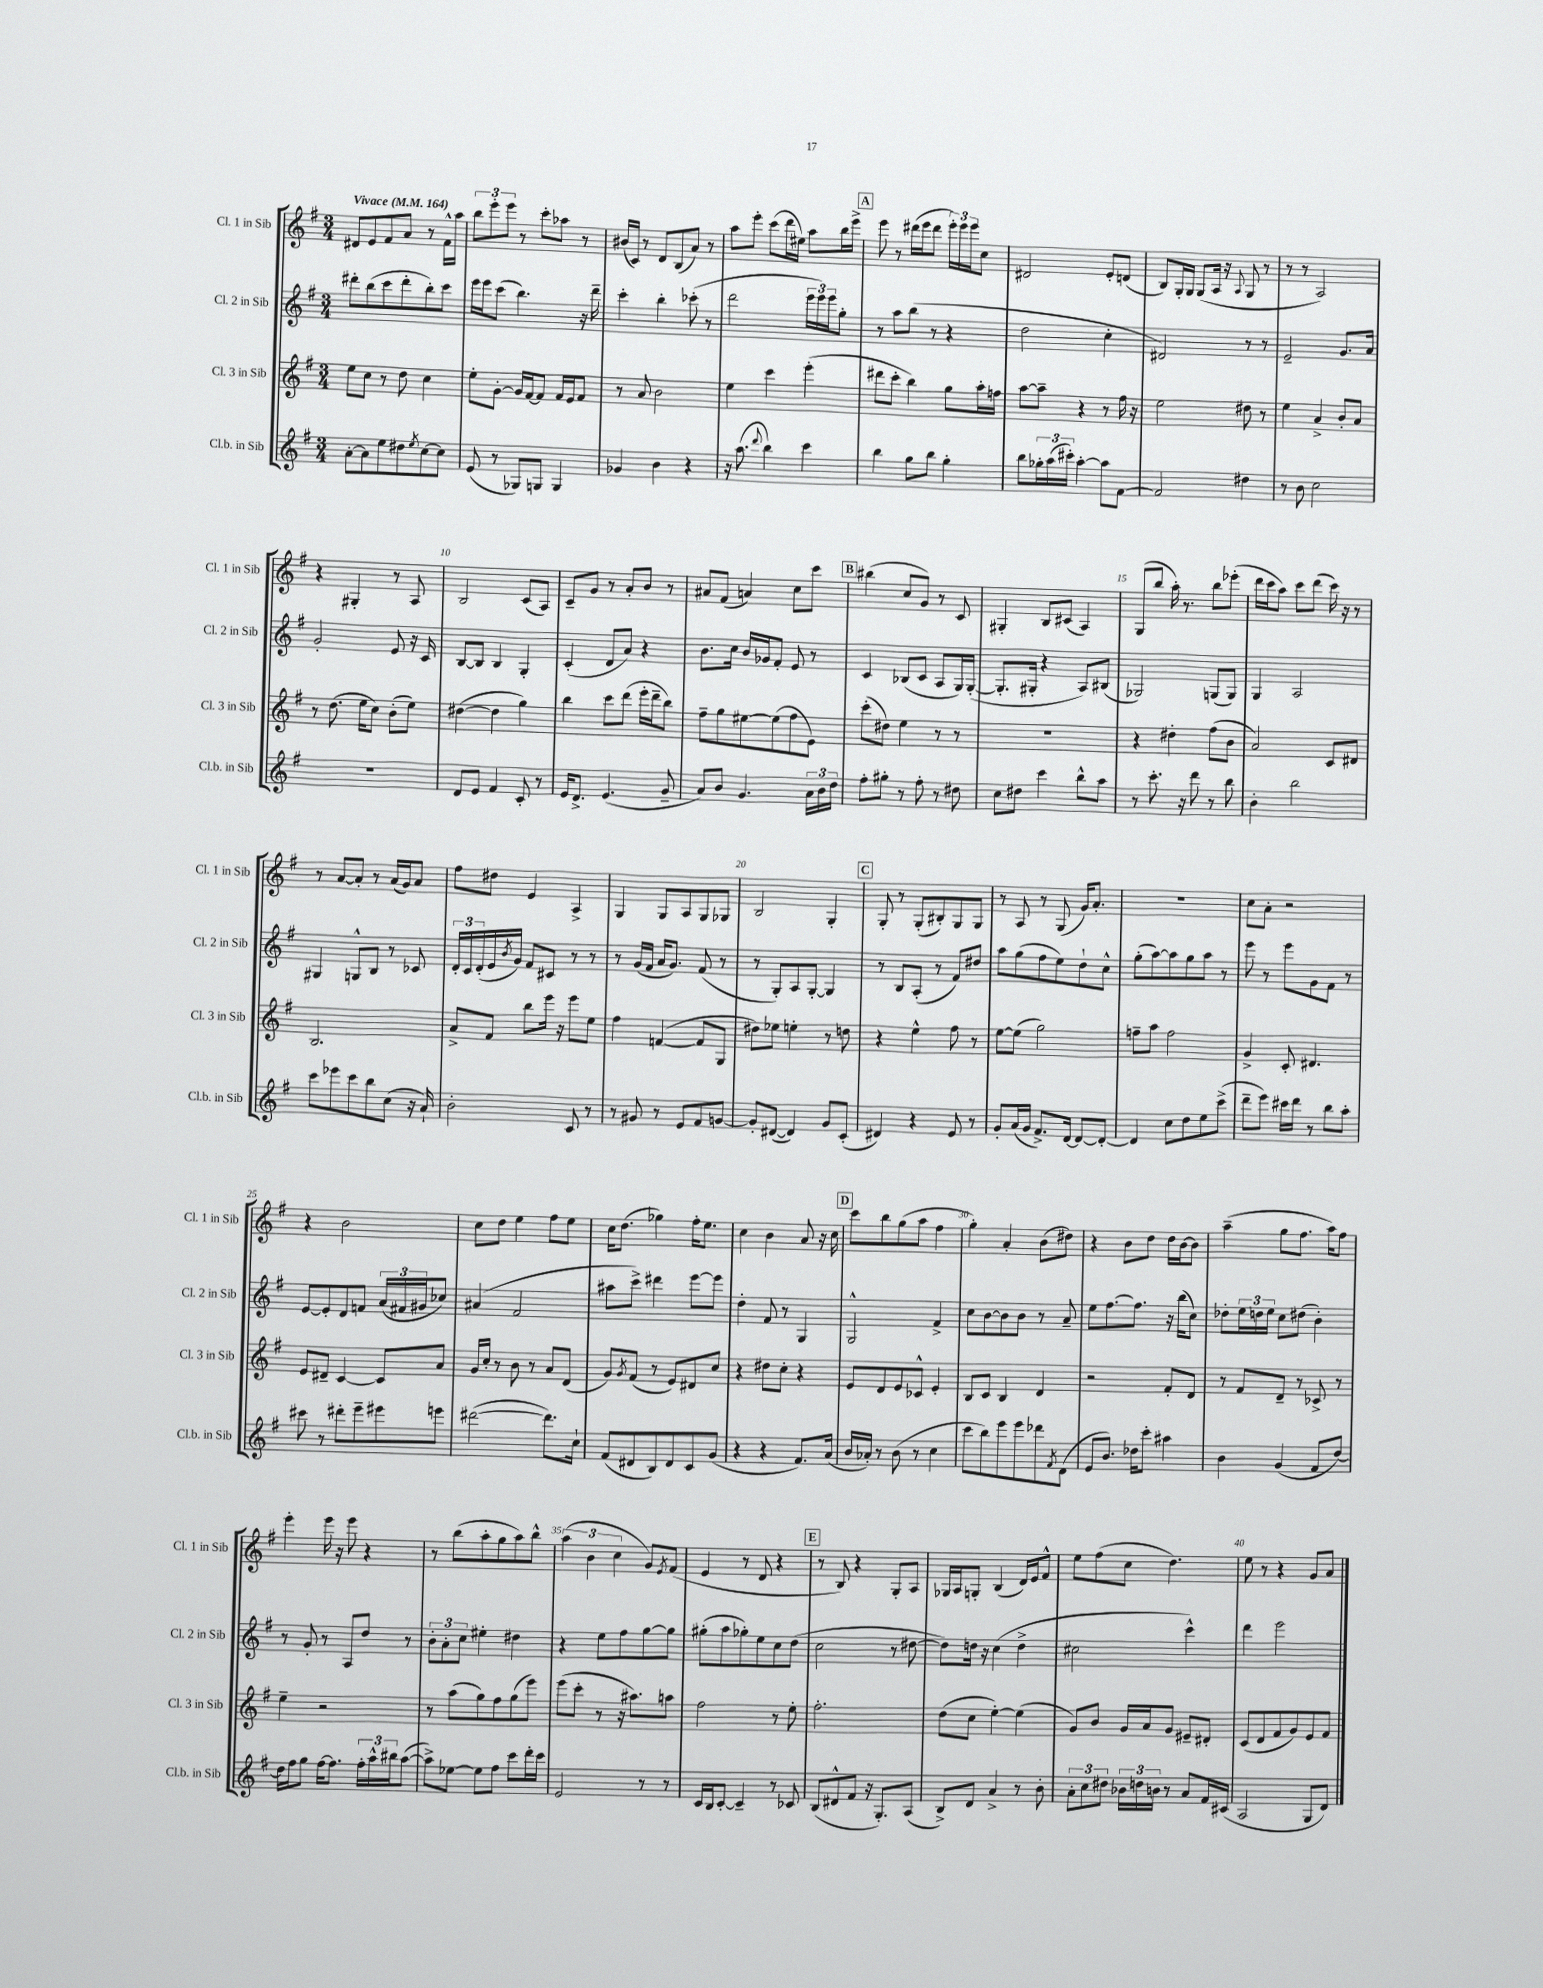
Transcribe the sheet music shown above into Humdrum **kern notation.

**kern	**kern	**kern	**kern
*part4	*part3	*part2	*part1
*staff4	*staff3	*staff2	*staff1
*I"Cl.b. in Sib	*I"Cl. 3 in Sib	*I"Cl. 2 in Sib	*I"Cl. 1 in Sib
*I'Cl.b. in Sib	*I'Cl. 3 in Sib	*I'Cl. 2 in Sib	*I'Cl. 1 in Sib
*clefG2	*clefG2	*clefG2	*clefG2
*k[f#]	*k[f#]	*k[f#]	*k[f#]
*M3/4	*M3/4	*M3/4	*M3/4
*MM164	*MM164	*MM164	*MM164
=1	=1	=1	=1
!	!	!	!LO:TX:a:B:t=Vivace
[8a'\L	8ee\L	8ddd#X'\L	8d#X/L
8a\]	8cc\J	(8bb\	8e/
8ee\	8r	8ccc\	8f#/
8dd#X\	8dd\	8ddd#'\	8a/J
8qee/	.	.	.
[8cc\	4cc\	8bb'\)	8r
8cc\J]	.	8ccc\J	16f#^^\LL
.	.	.	16aa\JJ
=2	=2	=2	=2
(8e/	8ee'\L	16eee\LL	12bb\L
.	.	16eee\J	.
.	.	.	12eee'\
8r	[8g'\J	(8ccc\J	.
.	.	.	12eee\J
8G-X/L)	16g/LL]	4.bb\)	8r
.	[16f#/J	.	.
8Gn/J	8f#/J]	.	8ccc'\L
4G/	16f#/LL	.	8aa-X\J
.	16e/J	.	.
.	8f#/J	16r	8r
.	.	16ddd~\	.
=3	=3	=3	=3
4g-X/	8r	4ccc'\	(16b#X/LL
.	.	.	16c/JJ)
.	8a/	.	8r
4b\	2b\	4bb'\	8d/L
.	.	.	(8B/
4r	.	(8ccc-X'\	8a/J)
.	.	8r	8r
=4	=4	=4	=4
16r	4ee\	2ddd\	8aa\L
(8.aa\	.	.	.
.	.	.	8eee'\J
8qqddd/	.	.	.
4bb\)	4ccc\	.	(8ccc\L
.	.	.	16ddd\L
.	.	.	16ee#X\JJ)
4ccc\	(4eee'\	24eee\LL	8aa\L
.	.	24eee\)	.
.	.	24eee\J	.
.	.	8gg'\J	16bb\L
.	.	.	16eee^\JJ
!!LO:REH:place=s1:t=A
=5	=5	=5	=5
4bb\	8ddd#X\L	8r	8eee\
.	8ccc'\J	8aa\L	8r
8gg\L	4bb\)	(8bb\J	(16ddd#X\LL
.	.	.	16eee\J
8bb\J	.	8r	8ddd#\J
4gg'\	8gg\L	4r	24eee'\LL)
.	.	.	24eee\
.	.	.	24eee\J
.	16aa'\L	.	8cc\J
.	16ffn\JJ	.	.
=6	=6	=6	=6
8bb\L	[8aa\L	2dd\	2d#X/
24gg-X'\L	8aa~\J]	.	.
(24aa\	.	.	.
24ccc#X'\JJ)	.	.	.
[4aa'\	4r	.	.
8aa\L]	8r	4cc'\	8e'/L
[8f#\J	16ff#\	.	(8dn/J
.	16r	.	.
=7	=7	=7	=7
2f#/]	2ee\	2d#X/)	8B/L)
.	.	.	16G'/L
.	.	.	16G/JJ
.	.	.	(8G/L
.	.	.	16A/Jk
.	.	.	16r
.	.	.	8qqA/
4dd#X\	8dd#X\	8r	8G/
.	8r	8r	8r
=8	=8	=8	=8
8r	4ee\	2e~/	8r
8b\	.	.	8r
2cc\	4a^/	.	2A/)
.	8b'/L	8.g/L	.
.	8a/J	.	.
.	.	16a/Jk	.
!!LO:LB:g=z
=9	=9	=9	=9
2.r	8r	2g'/	4r
.	(8.dd\	.	.
.	.	.	4G#X'/
.	16ee\KL	.	.
.	8cc\J)	.	.
.	(8b'\L	8e/	8r
.	8ee\J)	16r	8A/
.	.	16c/	.
=10	=10	=10	=10
8d/L	([4dd#X\	[8B/L	2B/
8e/J	.	8B/J]	.
4f#/	4dd#\]	4B/	.
8c'/	4gg\)	4G'/	(8c/L
8r	.	.	8A/J)
=11	=11	=11	=11
16e/KL	4bb\	(4c'/	8c~/L
8.d^/J	.	.	.
.	.	.	8g/J
(4.e/	8ccc\L	8d/L	8r
.	(8ddd\J	8a/J)	8a'/L
.	16eee'\LL	4r	8b/J
.	16ddd~\J	.	.
8g~/	8bb\J)	.	8r
=12	=12	=12	=12
8a/L)	8ff#~\L	8.b\L	8a#X/L
8b/J	8gg\	.	(8f#/J
.	.	16cc\Jk	.
4.g/	[8ee#X\	16b/LL	4an/)
.	.	16g-X/J	.
.	(8ee#\]	8f#'/J	.
.	8ff#\	8e/	8cc\L
24a\LL	8e\J)	8r	8ccc\J
24b\	.	.	.
24dd\JJ	.	.	.
!!LO:REH:place=s1:t=B
=13	=13	=13	=13
8ff#'\L	(8ccc'\L	4c/	(4bb#X\
8gg#X'\J	8dd#X\J)	.	.
8r	4ee\	(8B-X/L	8cc/L
8ff#'\	.	8c/J	8g/J)
8r	8r	8A/L	8r
8dd#X\	8r	16G/L)	8c/
.	.	([16G'/JJ	.
=14	=14	=14	=14
8cc\L	2.r	8.G'/L]	4G#X'/
8dd#X\J	.	.	.
.	.	16G#X'/Jk	.
4ccc\	.	4r	8B/L
.	.	.	(8c#X/J
8bb^^\L	.	8A/L)	4A/)
8aa\J	.	(8B#X/J	.
=15	=15	=15	=15
8r	4r	2G-X/)	(8G/L
8.ccc'\	.	.	8bb/J
.	4dd#X'\	.	16aa'\)
16r	.	.	8.r
8ddd\	.	.	.
8r	(8ff#\L	(8Gn/L	8bb\L
8bb\	8b\J	8G/J)	(8eee-X'\J
=16	=16	=16	=16
4b'\	2a/)	4G/	16ddd\LL
.	.	.	16ccc\J
.	.	.	8aa\J)
2bb\	.	2A/	8ccc\L
.	.	.	(8ddd\J
.	8c/L	.	16ccc\)
.	.	.	16r
.	8d#X/J	.	8r
!!LO:LB:g=z
=17	=17	=17	=17
8ccc\L	2.B/	4G#X/	8r
8eee-X\	.	.	[8a/L
8ccc\	.	8Gn^^/L	8a'/J]
8bb\	.	8B/J	8r
(8cc\J	.	8r	(16a/LL
.	.	.	16g/J)
16r	.	8c-X/	8a/J
16a`/)	.	.	.
=18	=18	=18	=18
2b'\	8a^/L	24d'/LL	8ff#\L
.	.	24c/	.
.	.	(24d'/	.
.	8f#/J	16e/	8dd#X\J
.	.	8qb/	.
.	.	16g/JJ)	.
.	8bb\L	8f#/L	4e/
.	16eee\Jk	8c#X/J	.
.	16r	.	.
8c/	8eee\L	8r	4A^/
8r	8ee\J	8r	.
=19	=19	=19	=19
8r	4ff#\	8r	4G/
8g#X/	.	(16g/LL	.
.	.	16f#/JJ	.
8r	([4fn/	16a/KL	8G/L
.	.	8.g/J)	.
8e/L	.	.	8A/
8f#/	8f/L]	(8f#/	8G/
[8gn/J	8G/J	8r	8G-X/J
=20	=20	=20	=20
8g'/L]	8dd#X\L)	8r	2B/
([8d#X/J	8ee-X\J	8G'/L)	.
4d#/])	4een'\	8A/	.
.	.	[8G'/J	.
8g/L	8r	4G/]	4G'/
(8c'/J	8ddn\	.	.
!!LO:REH:place=s1:t=C
=21	=21	=21	=21
4d#X/)	4r	8r	8G'/
.	.	8B/L	8r
4r	4ee^^\	(8A'/J	(8G'/L
.	.	8r	8B#X'/)
8e/	8ff#\	8f#/L)	8G/
8r	8r	8dd#X/J	8G/J
=22	=22	=22	=22
8g'/L	[8ee\L	8aa\L	8r
(16a/L	(8ee\J]	(8gg\	8A/
16g/JJ	.	.	.
8.f#^/L)	2gg\)	8ff#\	8r
.	.	8ee\)	(8G/
[16d/Jk	.	.	.
8d/L_	.	8dd`\	16g/KL)
.	.	.	8.a'/J
8d'/J_	.	8cc^^\J	.
=23	=23	=23	=23
4d/]	8ffn~\L	(8gg'\L	2.r
.	8aa\J	[8aa\)	.
8cc\L	2ff\	8aa\]	.
8dd\	.	8gg\	.
8ee\	.	8aa\J	.
(8ccc^\J	.	8r	.
=24	=24	=24	=24
8ddd~\L	4g^/	8eee\	8cc\L
8eee\J)	.	8r	8a'\J
16ccc#X\LL	8c'/	8eee\L	2r
16ddd\JJ	.	.	.
8r	4.d#X/	8g\	.
8bb\L	.	8f#\J	.
8aa'\J	.	8r	.
!!LO:LB:g=z
=25	=25	=25	=25
8ccc#X\	8e/L	[8e/L	4r
8r	8d#X~/J	8e'/]	.
8ddd#X'\L	[4c/	8d/	2b\
8eee~\	.	8fn/J	.
8eee#X\	8c/L]	(24a/LL	.
.	.	24f#X/	.
.	.	24g#X/J	.
8eeen\J	8a/J	8cc-X/J)	.
=26	=26	=26	=26
([2ddd#X\	16g/LL	(4a#X/	8cc\L
.	16cc'/JJ	.	.
.	8r	.	8dd\J
.	8b\	2f#/	4ee\
.	8r	.	.
8.ddd#\L])	8a/L	.	8ff#\L
.	(8d/J	.	8ee\J
16cc`\Jk	.	.	.
=27	=27	=27	=27
(8f#/L	8g/L)	8aa#X\L	16cc\KL
.	.	.	(8.dd\J
.	8qg/	.	.
8d#X/	(8f#/J	8ccc^\J)	.
8B/)	8r	4ddd#X\	4gg-X\)
8d#/	8e/L)	.	.
8c/	8d#X/	[8eee\L	16ff#'\KL
.	.	.	8.ee\J
(8g/J	8cc/J	8eee\J]	.
=28	=28	=28	=28
4r	4r	4dd'\	4cc\
4r	8dd#X\L	8f#/	4b\
.	8cc'\J	8r	.
8.f#/L)	4r	4G/	8a/
.	.	.	16r
(16a/Jk	.	.	16cc\
!!LO:REH:place=s1:t=D
=29	=29	=29	=29
16b/LL	8e/L	2G^^/	8ccc\L
16a-X'/JJ)	.	.	.
8r	8d/	.	8bb\
(8b\	8e/	.	(8gg\
8r	8c-X^^/J	.	8aa\J
4cc\	4e'/	4f#^/	4ff#\
=30	=30	=30	=30
8ccc\L	8B/L	8cc\L	4gg'\)
8bb\)	8c/J	[8b\	.
8eee\	4B/	8b\]	4a'/
8eee\	.	8b\J	.
8ddd-X\	4d/	8r	(8b\L
8qf#/	.	.	.
(8d\J	.	8a~/	8dd#X\J)
=31	=31	=31	=31
8e/L	2r	8ee\L	4r
8.b/J)	.	[8.ff#\	.
.	.	.	8b\L
16dd-X\KL	.	8.ff#\J]	.
8ccc'\J	.	.	8dd\J
4aa#X\	8f#'/L	16r	16dd\LL
.	.	(16bb\KL	[16b\J
.	8d/J	8cc\J)	8b\J]
=32	=32	=32	=32
4b\	8r	8dd-X'\L	(4aa~\
.	8f#/L	24ee\L	.
.	.	24ddn\	.
.	.	24ee\JJ	.
(4g/	8d~/J	8cc\L	8gg\L
.	8r	(8dd#X\J	8.ff#\J
8f#/L	8c-X^/	4b'\)	.
.	.	.	16aa\KL)
[8dd/J)	8r	.	8ff#\J
!!LO:LB:g=z
=33	=33	=33	=33
16dd\LL]	4ee~\	8r	4eee'\
16ff#\J	.	.	.
8gg\J	.	8g'/	.
[16ff#\KL	2r	8r	16eee\
8.ff#\J]	.	.	16r
.	.	8A/L	8eee\
24ff#'\LL	.	8dd/J	4r
24aa^^\	.	.	.
24bb#X\J	.	.	.
([8aa\J	.	8r	.
=34	=34	=34	=34
8aa^\L])	8r	12b'\L	8r
.	.	12a'\	.
[8ee-X\J	(8aa\L	.	(8bb\L
.	.	12cc\J	.
8ee-\L]	8gg\)	4ee#X'\	8aa'\
8ff#\J	8ff#\	.	8gg\
8ccc\L	(8gg\	4dd#X\	8aa\)
16ddd'\L	8eee\J)	.	8bb^^\J
16ccc\JJ	.	.	.
=35	=35	=35	=35
2e/	(8eee\L	4r	(6aa\
.	8ccc'\J	.	.
.	.	.	6b\
.	8r	8ee\L	.
.	.	.	6cc\
.	16r	8ff#\	.
.	8.aa#X\L)	.	.
8r	.	[8gg\	8g/L)
.	.	.	8qe/
8r	8aan\J	8gg\J]	(8f#/J
=36	=36	=36	=36
16c/LL	2ff#\	(8gg#X'\L	4e/
16B/J	.	.	.
[8c'/J	.	8aa\	.
4c~/]	.	8gg-X'\)	8r
.	.	8ee\	8d/
8r	8r	8cc\	4r
8c-X/	8ee'\	(8dd\J	.
!!LO:REH:place=s1:t=E
=37	=37	=37	=37
(8B/L	2.ff#'\	2cc\	8r
8d#X^^/	.	.	8B/)
8f#/J	.	.	4r
16r	.	.	.
8.G'/L)	.	.	.
.	.	8r	8G'/L
(8A/J	.	[8dd#X\	8A/J
=38	=38	=38	=38
8B^/L)	(8dd\L	8dd#\L])	16G-X/LL
.	.	.	16A/J
8d/J	8cc\J	16ddn\Jk	8Gn'/J
.	.	16r	.
4a^/	[4ee'\)	(4cc\	(4B/
8r	(4ee\]	4dd^\	16d/LL)
.	.	.	16e/J
8b'\	.	.	8f#^^/J
=39	=39	=39	=39
12a'\L	8g/L)	2cc#X\	8ee\L
12cc\	.	.	.
.	8b/J	.	(8ff#\
12dd#X\J	.	.	.
24b-X\LL	16g/LL	.	8cc\J
24ddn\	.	.	.
.	16a/J	.	.
24bn\JJ	.	.	.
8r	8g/J	.	4.dd\)
8a/L	8e#X~/L	4ccc^^\)	.
16f#/L	8d#X'/J	.	.
(16c#X/JJ	.	.	.
=40	=40	=40	=40
2A/	(8c/L	4ddd\	8ee\
.	8d/	.	8r
.	8f#/	2eee\	4r
.	8g/)	.	.
8G/L	8e/	.	8g/L
8d/J)	8f#/J	.	8a/J
==	==	==	==
*-	*-	*-	*-
